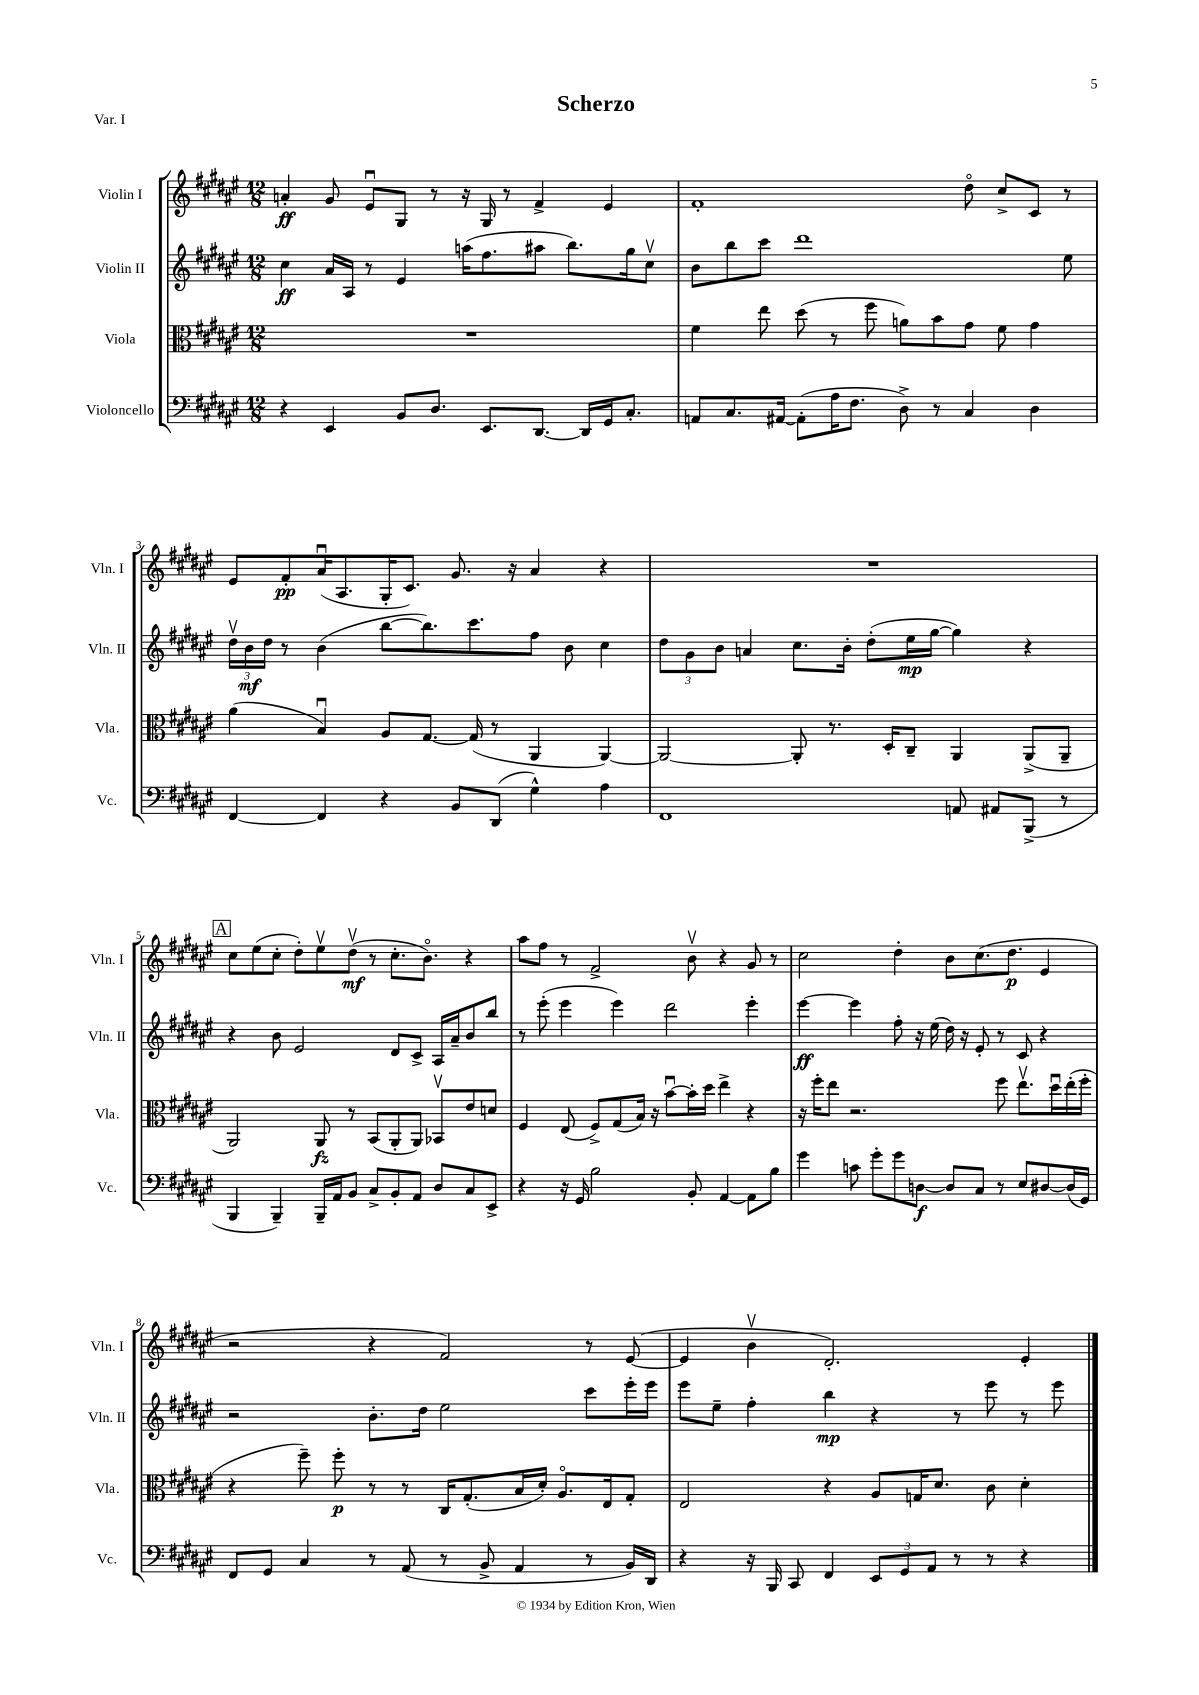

**kern	**dynam	**kern	**dynam	**kern	**dynam	**kern	**dynam
*part4	*part4	*part3	*part3	*part2	*part2	*part1	*part1
*staff4	*staff4	*staff3	*staff3	*staff2	*staff2	*staff1	*staff1
*I"Violoncello	*	*I"Viola	*	*I"Violin II	*	*I"Violin I	*
*I'Vc.	*	*I'Vla.	*	*I'Vln. II	*	*I'Vln. I	*
*clefF4	*	*clefC3	*	*clefG2	*	*clefG2	*
*k[f#c#g#d#a#e#]	*	*k[f#c#g#d#a#e#]	*	*k[f#c#g#d#a#e#]	*	*k[f#c#g#d#a#e#]	*
*M12/8	*	*M12/8	*	*M12/8	*	*M12/8	*
=1	=1	=1	=1	=1	=1	=1	=1
4r	.	1.r	.	4cc#\	ff	4an'/	ff
4EE#/	.	.	.	16a#/LL	.	8g#/	.
.	.	.	.	16A#/JJ	.	.	.
.	.	.	.	8r	.	8e#u/L	.
8BB/L	.	.	.	4e#/	.	8G#/J	.
8.D#/J	.	.	.	.	.	8r	.
.	.	.	.	(16aan\KL	.	16r	.
8.EE#/L	.	.	.	8.ff#\	.	16G#/	.
.	.	.	.	.	.	8r	.
[8.DD#/J	.	.	.	8aa#X\J	.	4f#^/	.
.	.	.	.	8.bb\L)	.	.	.
16DD#/LL]	.	.	.	.	.	.	.
16GG#/J	.	.	.	.	.	4e#/	.
8.C#'/J	.	.	.	16gg#\k	.	.	.
.	.	.	.	8cc#v\J	.	.	.
=2	=2	=2	=2	=2	=2	=2	=2
8AAn/L	.	4f#\	.	8b\L	.	1f#'	.
8.C#/	.	.	.	8bb\	.	.	.
.	.	8ee#\	.	8ccc#\J	.	.	.
[16AA#X/Jk	.	.	.	.	.	.	.
(8AA#'\L]	.	(8dd#\	.	1ddd#	.	.	.
16A#\K	.	8r	.	.	.	.	.
8.F#\J	.	.	.	.	.	.	.
.	.	8ff#\	.	.	.	.	.
8D#^\)	.	8an\L)	.	.	.	.	.
8r	.	8b\	.	.	.	.	.
4C#/	.	8g#\J	.	.	.	8dd#\	.
.	.	8f#\	.	.	.	8cc#^/L	.
4D#\	.	4g#\	.	.	.	8c#/J	.
.	.	.	.	8ee#\	.	8r	.
!!LO:LB:g=z
=3	=3	=3	=3	=3	=3	=3	=3
[4FF#/	.	(4a#\	.	24dd#v\LL	.	8e#/L	.
.	.	.	.	24b\	mf	.	.
.	.	.	.	24dd#\JJ	.	.	.
.	.	.	.	8r	.	8f#'/	pp
4FF#/]	.	4Bu/)	.	(4b\	.	(16a#u/K	.
.	.	.	.	.	.	8.A#/	.
4r	.	8A#/L	.	[8bb\L	.	16G#'/K	.
.	.	.	.	.	.	8.c#/J)	.
.	.	[8.G#/J	.	8.bb\])	.	.	.
8BB/L	.	.	.	.	.	8.g#/	.
.	.	(16G#/]	.	8.ccc#\	.	.	.
(8DD#/J	.	8r	.	.	.	.	.
.	.	.	.	.	.	16r	.
4G#^^\)	.	4AA#/	.	8ff#\J	.	4a#/	.
.	.	.	.	8b\	.	.	.
4A#\	.	[4AA#/)	.	4cc#\	.	4r	.
=4	=4	=4	=4	=4	=4	=4	=4
1FF#	.	2AA#/_	.	12dd#\L	.	1.r	.
.	.	.	.	12g#\	.	.	.
.	.	.	.	12b\J	.	.	.
.	.	.	.	4an/	.	.	.
.	.	8AA#'/]	.	8.cc#\L	.	.	.
.	.	8.r	.	.	.	.	.
.	.	.	.	16b'\Jk	.	.	.
.	.	.	.	(8dd#'\L	.	.	.
.	.	16D#'/KL	.	.	.	.	.
.	.	8C#~/J	.	16ee#\L	mp	.	.
.	.	.	.	[16gg#\JJ	.	.	.
8AAn/	.	4AA#/	.	4gg#\])	.	.	.
8AA#X/L	.	.	.	.	.	.	.
(8BBB^/J	.	(8AA#^/L	.	4r	.	.	.
8r	.	8AA#~/J	.	.	.	.	.
!!LO:LB:g=z
!!LO:REH:place=s1:t=A
=5	=5	=5	=5	=5	=5	=5	=5
4BBB/	.	2AA#/)	.	4r	.	8cc#\L	.
.	.	.	.	.	.	(8ee#\	.
4BBB~/)	.	.	.	8b\	.	8cc#'\J	.
.	.	.	.	2e#/	.	8dd#'\L)	.
16BBB~/LL	.	8AA#/	fz	.	.	8ee#v\	.
16AA#/J	.	.	.	.	.	.	.
8BB/J	.	8r	.	.	.	(8dd#v\J	mf
8C#^/L	.	(8BB/L	.	.	.	8r	.
8BB'/	.	8AA#'/	.	8d#/L	.	8.cc#'\L	.
8AA#/J	.	8AA#/J)	.	8c#^/J	.	.	.
.	.	.	.	.	.	8.b\J)	.
8D#/L	.	8BB-Xv/L	.	16A#/LL	.	.	.
.	.	.	.	16a#~/J	.	.	.
8C#/	.	8e#/	.	8b/	.	4r	.
8EE#^/J	.	8dn/J	.	8bb/J	.	.	.
=6	=6	=6	=6	=6	=6	=6	=6
4r	.	4F#/	.	8r	.	8aa#\L	.
.	.	.	.	(8eee#'\	.	8ff#\J	.
16r	.	(8E#/	.	4eee#\	.	8r	.
16GG#/	.	.	.	.	.	.	.
2B\	.	8F#^/L)	.	.	.	2f#^/	.
.	.	(8G#/	.	4eee#\)	.	.	.
.	.	16B/Jk)	.	.	.	.	.
.	.	16r	.	.	.	.	.
.	.	[8bu\L	.	2ddd#\	.	.	.
8BB'/	.	16b'\L]	.	.	.	8bv\	.
.	.	16dd#\JJ	.	.	.	.	.
[4AA#/	.	4ee#^\	.	.	.	4r	.
8AA#\L]	.	4r	.	4eee#'\	.	8g#/	.
8B\J	.	.	.	.	.	8r	.
=7	=7	=7	=7	=7	=7	=7	=7
4g#\	.	16r	.	[4eee#\	ff	2cc#\	.
.	.	16ff#'\KL	.	.	.	.	.
.	.	8ee#\J	.	.	.	.	.
8cn\	.	2.r	.	4eee#\]	.	.	.
8g#'\L	.	.	.	.	.	.	.
8g#\	.	.	.	8ff#'\	.	4dd#'\	.
[8Dn\J	f	.	.	16r	.	.	.
.	.	.	.	(16ee#\	.	.	.
8D/L]	.	.	.	16dd#\)	.	8b\L	.
.	.	.	.	16r	.	.	.
8C#/J	.	.	.	8e#'/	.	(8.cc#\	.
8r	.	8ff#\	.	8r	.	.	.
.	.	.	.	.	.	8.dd#\J	p
8E#/L	.	8.ee#v\L	.	8c#/	.	.	.
[8D#X/	.	.	.	4r	.	4e#/	.
.	.	16dd#u\L	.	.	.	.	.
(16D#/L]	.	(16ee#'\	.	.	.	.	.
16GG#/JJ)	.	16ff#'\JJ	.	.	.	.	.
!!LO:LB:g=z
=8	=8	=8	=8	=8	=8	=8	=8
8FF#/L	.	4r	.	2r	.	2r	.
8GG#/J	.	.	.	.	.	.	.
4C#/	.	8ff#~\)	.	.	.	.	.
.	.	8ff#'\	p	.	.	.	.
8r	.	8r	.	8.b'\L	.	4r	.
(8AA#/	.	8r	.	.	.	.	.
.	.	.	.	16dd#\Jk	.	.	.
8r	.	16C#/KL	.	2ee#\	.	2f#/)	.
.	.	(8.G#'/	.	.	.	.	.
8BB^/	.	.	.	.	.	.	.
4AA#/	.	16B/L	.	.	.	.	.
.	.	16d#'/JJ)	.	.	.	.	.
.	.	8.A#/L	.	.	.	.	.
8r	.	.	.	8ccc#\L	.	8r	.
.	.	16E#/k	.	.	.	.	.
16BB/LL)	.	8G#'/J	.	16eee#'\L	.	([8e#/	.
16DD#/JJ	.	.	.	16eee#\JJ	.	.	.
=9	=9	=9	=9	=9	=9	=9	=9
4r	.	2E#/	.	8eee#\L	.	4e#/]	.
.	.	.	.	8ee#~\J	.	.	.
16r	.	.	.	4ff#'\	.	4bv\	.
16BBB/	.	.	.	.	.	.	.
8CC#/	.	.	.	.	.	.	.
4FF#/	.	4r	.	4bb\	mp	2.d#'/)	.
12EE#/L	.	8A#/L	.	4r	.	.	.
12GG#/	.	.	.	.	.	.	.
.	.	16Gn/K	.	.	.	.	.
12AA#/J	.	.	.	.	.	.	.
.	.	8.d#/J	.	.	.	.	.
8r	.	.	.	8r	.	.	.
8r	.	8c#\	.	8eee#\	.	.	.
4r	.	4d#'\	.	8r	.	4e#'/	.
.	.	.	.	8eee#\	.	.	.
==	==	==	==	==	==	==	==
*-	*-	*-	*-	*-	*-	*-	*-
